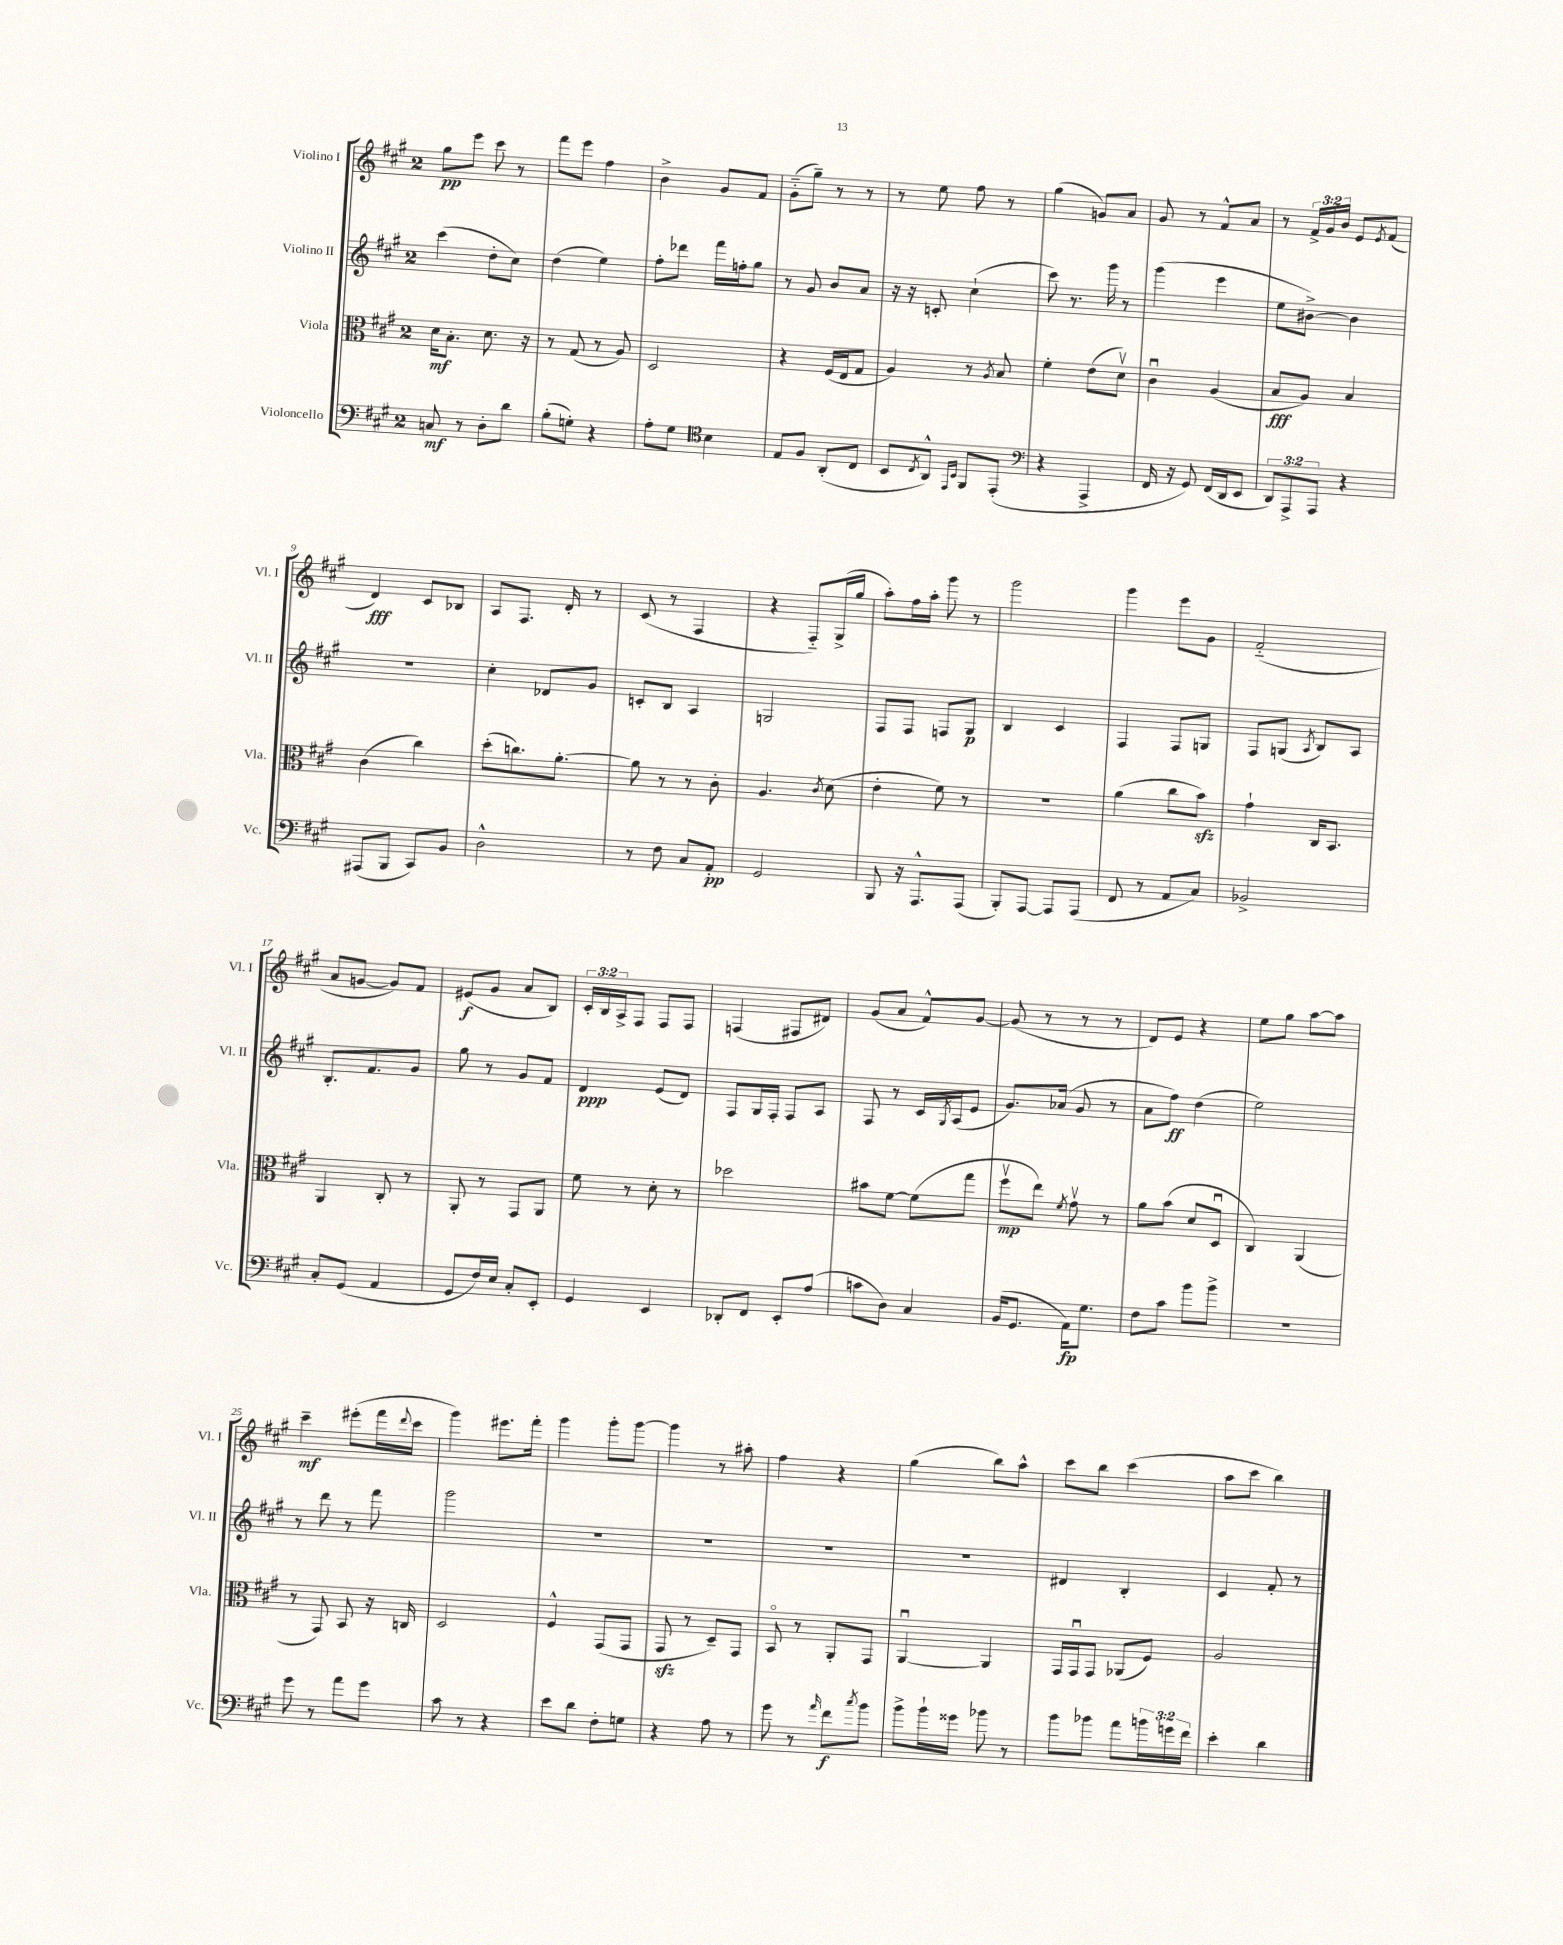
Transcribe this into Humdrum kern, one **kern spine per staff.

**kern	**kern	**kern	**kern
*staff4	*staff3	*staff2	*staff1
*clefF4	*clefC3	*clefG2	*clefG2
*k[f#c#g#]	*k[f#c#g#]	*k[f#c#g#]	*k[f#c#g#]
*M2/4	*M2/4	*M2/4	*M2/4
8C/	16d\LK	(4ccc#\	8gg#\L
.	8.B'\J	.	.
8r	.	.	8eee\J
8D'\L	8.d\	8dd'\L	8ccc#\
8d\J	.	8cc#\J)	8r
.	16r	.	.
=	=	=	=
(8B'\L	8r	(4dd\	8fff#\L
8G'\J)	(8G#/	.	8eee\J
4r	8r	4ee\)	4ff#\
.	8A/)	.	.
=	=	=	=
8A'\L	2D/	8ff#'\L	4b^\
8G#\J	.	8ddd-\J	.
*clefC4	*	*	*
4B\	.	16fff#\LL	8g#/L
.	.	16ff'\J	.
.	.	8gg#\J	8f#/J
=	=	=	=
8E/L	4r	8r	(8g#'~\L
8F#/J	.	8g#/	8gg#~\J)
(8AA'/L	(16F#/LL	8b/L	8r
.	16E/J	.	.
8C#/J	8G#/J	8a/J	8r
=	=	=	=
8BB/L	4A/)	16r	8r
.	.	16r	.
8qC#/	.	.	.
8AA^^/J)	.	8c'/	8ee\
16qqEE/LL	.	.	.
16qqBB/JJ	.	.	.
8FF#/L	8r	(4cc#`\	8ff#\
.	8qA/	.	.
(8EE'/J	8B/	.	8r
=	=	=	=
*clefF4	*	*	*
4r	4f#'\	8ccc#\)	(4gg#\
.	.	8.r	.
4AAA^/	(8e\L	.	8g/L)
.	.	16ggg#\	.
.	8dv\J)	8r	8a/J
=	=	=	=
16FF#/	4c#u\	(4ggg#\	8g#/
16r	.	.	.
8GG#/)	.	.	8r
(16FF#/LL	(4A/	4eee\	8f#^^/L
16DD/J	.	.	.
8EE/J	.	.	8a/J
=	=	=	=
12DD/L)	8B/L	8ee\L	8r
12AAA^/	.	.	.
.	8A/J)	[8b#^\J)	24f#^/LL
12AAA/J	.	.	24g#/
.	.	.	24b/JJ
4r	4B/	4b#\]	8e/L
.	.	.	8qe/
.	.	.	(8f#/J
=	=	=	=
(8AAA#/L	(4c#\	2r	4d/)
8BBB/J	.	.	.
8CC#/L)	4cc#\)	.	8c#/L
8BB/J	.	.	8B-/J
=	=	=	=
2D^^\	(8dd'\L	4cc#'\	8A/L
.	8.cc\)	.	8.F#/J
.	.	8d-/L	.
.	[8.a'\J	.	16d'/
.	.	8g#/J	8r
=	=	=	=
8r	8a\]	8c'/L	(8c#/
8F#\	8r	8B/J	8r
8C#/L	8r	4A/	4F#/
8AA'/J	8c#'\	.	.
=	=	=	=
2GG#/	4.A/	2G/	4r
.	.	.	8F#'~/L)
.	8qc#/	.	.
.	(8d\	.	(16G#^/L
.	.	.	16gg#/JJ
=	=	=	=
8BBB/	4e'\	8F#/L	8aa'\L)
16r	.	8F#/J	16ff#\L
8.AAA^^/L	.	.	16aa'\JJ
.	8f#\)	8F/L	8ggg#\
(8AAA/J	8r	8G#/J	8r
=	=	=	=
8BBB'/L)	2r	4B/	2ggg#\
[8AAA/J	.	.	.
8AAA/]L	.	4c#/	.
(8AAA/J	.	.	.
=	=	=	=
8FF#/	(4a\	4F#/	4ggg#\
8r	.	.	.
8AA/L	8cc#\L	8F#/L	8eee\L
8C#/J)	8b\J)	8G/J	8g#\J
=	=	=	=
2BB-^/	4g#`\	8F#/L	(2f#'~/
.	.	(8G/J	.
.	.	8qA/	.
.	16C#/LK	8B/L)	.
.	8.BB/J	.	.
.	.	8A/J	.
=	=	=	=
8C#'/L	4AA/	8.B'/L	8a/L
(8GG#/J	.	.	[8g/J
.	.	8.f#/	.
4AA/	8C#'/	.	8g/]L)
.	8r	8g#/J	8f#/J
=	=	=	=
8GG#/L	8AA'/	8gg#\	(8e#/L
16F#/L)	8r	8r	8g#/J
16E/JJ	.	.	.
8C#'/L	8GG#/L	8g#/L	8a/L
8EE'/J	8AA/J	8f#/J	8B/J)
=	=	=	=
4GG#/	8f#\	4d/	24c#'/LL
.	.	.	24B/
.	.	.	24A^/J
.	8r	.	8F#/J
4EE/	8d'\	(8e/L	8F#/L
.	8r	8d/J)	8F#/J
=	=	=	=
8DD-'/L	2dd-\	8F#/L	(4F/
8FF#/J	.	16G#/L	.
.	.	16F#'/JJ	.
8EE'/L	.	8F#/L	8F#/L
(8A/J	.	8A/J	8d#/J)
=	=	=	=
8c\L	8b#\L	8F#/	(8g#/L
8D\J)	[8f#\J	8r	8a/J
4C#/	(8f#\]L	16c#/LL	8f#^^/L)
.	.	8qG#/	.
.	.	(16A/J	.
.	8gg#\J	8e/J	[8g#/J
=	=	=	=
(16BB/LK	8ff#v\L	8.g#/L)	(8g#/]
8.GG#/J	.	.	.
.	8ee\J)	.	8r
.	.	(16a-/Jk	.
.	8qf#/	.	.
16AA\LK)	8g#v\	8g#/	8r
8.G#\J	.	.	.
.	8r	8r	8r
=	=	=	=
8F#\L	8a\L	8a\L	8d/L)
8c#\J	(8b\J	8ff#\J)	8e/J
8b\L	8d/L	(4dd\	4r
8b^\J	8Du/J	.	.
=	=	=	=
2r	4C#/)	2ee\)	8ee\L
.	.	.	8gg#\J
.	(4AA/	.	[8aa\L
.	.	.	8aa\]J
=	=	=	=
8g#\	8r	8r	4ccc#~\
8r	8GG#/)	8ddd\	.
8a\L	8BB/	8r	(8eee#'\L
8g#\J	16r	8fff#\	16fff#\L
.	.	.	8qqddd/
.	16C/	.	16ccc#\JJ
=	=	=	=
8c#\	2D/	2ggg#\	4ggg#\)
8r	.	.	.
4r	.	.	8.eee#\L
.	.	.	16fff#'\Jk
=	=	=	=
8e\L	4F#^^/	2r	4ggg#\
8d\J	.	.	.
8F#'\L	(8GG#/L	.	8ggg#'\L
8G\J	8GG#/J	.	[8ggg#\J
=	=	=	=
4r	8GG#/	2r	4ggg#\]
.	8r	.	.
8A\	8D~/L)	.	8r
8r	8GG#/J	.	8aa#'\
=	=	=	=
8g#\	8BBo/	2r	4ff#\
8r	8r	.	.
16qqa/	.	.	.
8f#\L	8AA'/L	.	4r
8qcc#/	.	.	.
8b\J	8GG#/J	.	.
=	=	=	=
8b^\L	[4AAu/	2r	(4gg#\
16b`\L	.	.	.
16g##\JJ	.	.	.
8b-\	4AA/]	.	8bb\L)
8r	.	.	8aa^^\J
=	=	=	=
8b\L	16GG#/LL	4d#/	8ccc#\L
.	16GG#u/J	.	.
8b-\J	8GG#/J	.	8bb\J
8a\L	(8AA-/L	4B'/	(4ccc#\
24b\L	8F#/J)	.	.
24g\	.	.	.
24f#\JJ	.	.	.
=	=	=	=
4e'\	2A/	4c#/	8aa\L
.	.	.	8ccc#\J
4d\	.	8f#'/	4bb\)
.	.	8r	.
==	==	==	==
*-	*-	*-	*-
